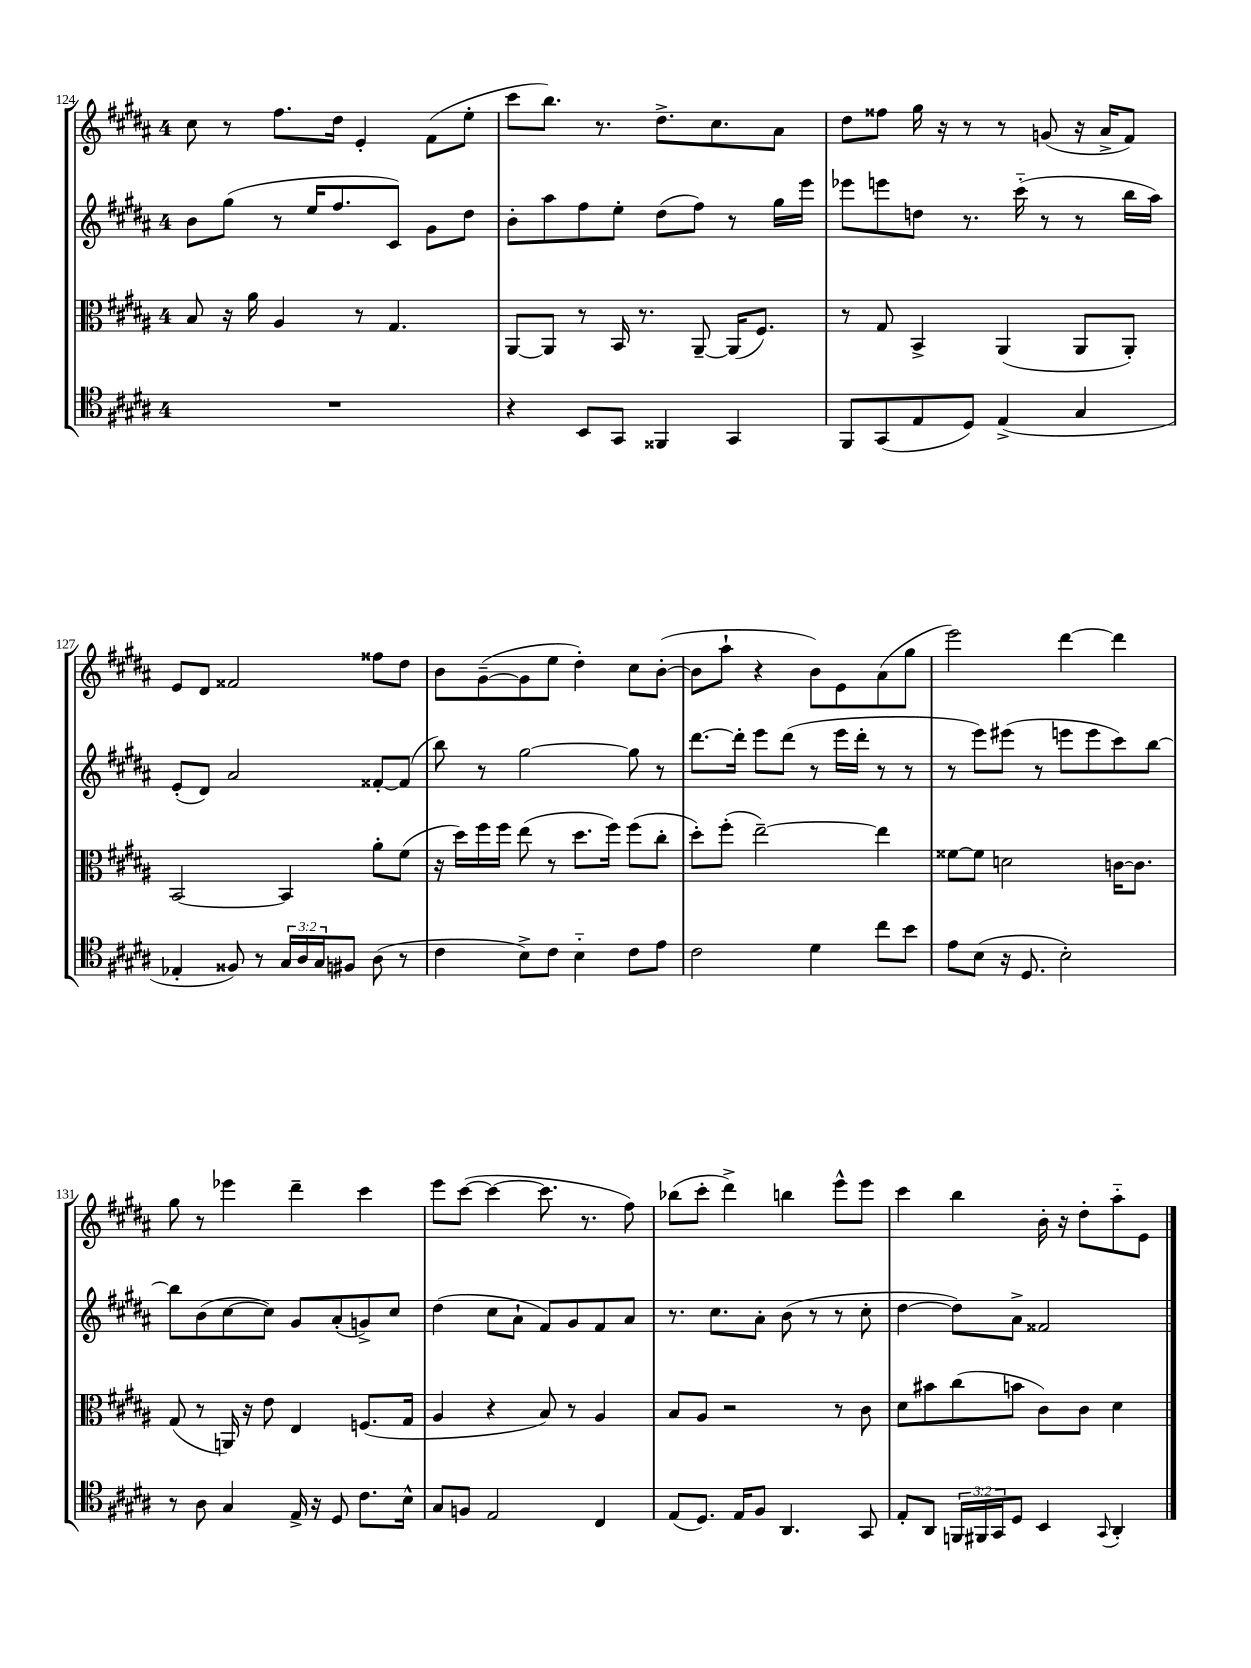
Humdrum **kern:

**kern	**kern	**kern	**kern
*part4	*part3	*part2	*part1
*staff4	*staff3	*staff2	*staff1
*clefC4	*clefC3	*clefG2	*clefG2
*k[f#c#g#d#a#]	*k[f#c#g#d#a#]	*k[f#c#g#d#a#]	*k[f#c#g#d#a#]
*M4/4	*M4/4	*M4/4	*M4/4
=124	=124	=124	=124
1r	8B/	8b\L	8cc#\
.	16r	(8gg#\J	8r
.	16a#\	.	.
.	4A#/	8r	8.ff#\L
.	.	16ee/KL	.
.	.	8.ff#/	16dd#\Jk
.	8r	.	4e'/
.	4.G#/	8c#/J)	.
.	.	8g#\L	(8f#\L
.	.	8dd#\J	8ee'\J
=125	=125	=125	=125
4r	[8AA#/L	8b'\L	8ccc#\L
.	8AA#/J]	8aa#\	8.bb\J)
8BB/L	8r	8ff#\	.
.	.	.	8.r
8GG#/J	16BB/	8ee'\J	.
.	8.r	.	.
4FF##X/	.	(8dd#\L	8.dd#^\L
.	[8AA#~/	8ff#\J)	.
.	.	.	8.cc#\
4GG#/	(16AA#/KL]	8r	.
.	8.F#/J)	.	.
.	.	16gg#\LL	8a#\J
.	.	16eee\JJ	.
=126	=126	=126	=126
8FF#/L	8r	8eee-X\L	8dd#\L
(8GG#/	8G#/	8eeen\	8ff##X\J
8E/	4BB^/	8ddn\J	16gg#\
.	.	.	16r
8D#/J)	.	8.r	8r
(4E^/	(4AA#/	.	8r
.	.	(16ccc#\	.
.	.	8r	(8gn/
4G#/	8AA#/L	8r	16r
.	.	.	16a#^/KL
.	8AA#'/J)	16bb\LL	8f#/J)
.	.	16aa#\JJ)	.
!!LO:LB:g=z
=127	=127	=127	=127
4E-X'/	[2BB/	(8e'/L	8e/L
.	.	8d#/J)	8d#/J
8F##X/)	.	2a#/	2f##X/
8r	.	.	.
24G#/LL	4BB/]	.	.
24A#/	.	.	.
24G#/J	.	.	.
8F#X/J	.	.	.
(8A#\	8a#'\L	[8f##X'/L	8ff##X\L
8r	(8f#\J	(8f##/J]	8dd#\J
=128	=128	=128	=128
4c#\	16r	8bb\)	8b\L
.	16dd#\LL)	.	.
.	16ff#\	8r	([8g#~\
.	16ff#\JJ	.	.
8B^\L)	(8ee\	[2gg#\	8g#\]
8c#\J	8r	.	8ee\J
4B\	8.dd#\L	.	4dd#'\)
.	16ff#\Jk)	.	.
8c#\L	(8ff#\L	8gg#\]	8cc#\L
8e\J	8cc#'\J	8r	([8b'\J
=129	=129	=129	=129
2c#\	8dd#'\L)	[8.ddd#\L	8b\L]
.	(8ff#'\J	.	8aa#`\J
.	.	16ddd#'\Jk]	.
.	[2ee~\)	8eee\L	4r
.	.	(8ddd#\J	.
4d#\	.	8r	8b\L)
.	.	16eee\LL	8e\
.	.	16ddd#'\JJ	.
8cc#\L	4ee\]	8r	(8a#\
8b\J	.	8r	8gg#\J
=130	=130	=130	=130
8e\L	[8f##X\L	8r	2eee\)
(8B\J	8f##\J]	8eee\L)	.
16r	2dn\	(8eee#X\J	.
8.D#/	.	.	.
.	.	8r	.
2B'\)	.	8eeen\L	[4ddd#\
.	.	8eee\	.
.	[16cn\KL	8ccc#\)	4ddd#\]
.	8.c\J]	.	.
.	.	[8bb\J	.
!!LO:LB:g=z
=131	=131	=131	=131
8r	(8G#/	8bb\L]	8gg#\
8A#\	8r	(8b\	8r
4G#/	16AAn/)	[8cc#\	4eee-X\
.	16r	.	.
.	8e\	8cc#\J])	.
16E^/	4E/	8g#/L	4ddd#~\
16r	.	.	.
8D#/	.	(8a#'/	.
8.c#\L	(8.Fn/L	8gn^/)	4ccc#\
.	.	8cc#/J	.
16B^^\Jk	16G#/Jk	.	.
=132	=132	=132	=132
8G#/L	4A#/	(4dd#\	8eee\L
8Fn/J	.	.	([8ccc#\J
2E/	4r	8cc#\L	4ccc#\_
.	.	8a#`\J	.
.	8B/)	8f#/L)	8.ccc#\]
.	8r	8g#/	.
.	.	.	8.r
4C#/	4A#/	8f#/	.
.	.	8a#/J	8ff#\)
=133	=133	=133	=133
(8E/L	8B/L	8.r	(8bb-X\L
8.D#/J)	8A#/J	.	8ccc#'\J
.	.	8.cc#\L	.
.	2r	.	4ddd#^\)
16E/KL	.	.	.
8F#/J	.	8a#'\J	.
4.AA#/	.	(8b\	4bbn\
.	.	8r	.
.	8r	8r	8eee^^\L
8GG#/	8c#\	8cc#'\	8eee\J
=134	=134	=134	=134
8E'/L	8d#\L	[4dd#\	4ccc#\
8AA#/J	8b#X\	.	.
24FFn/LL	(8cc#\	8dd#\L])	4bb\
24FF#X/	.	.	.
24GG#/J	.	.	.
8D#/J	8bn\J	8a#^\J	.
4BB/	8c#\L)	2f##X/	16b'\
.	.	.	16r
.	8c#\J	.	8dd#'\L
8qqGG#/	.	.	.
4AA#'/	4d#\	.	8aa#\
.	.	.	8e\J
==	==	==	==
*-	*-	*-	*-
